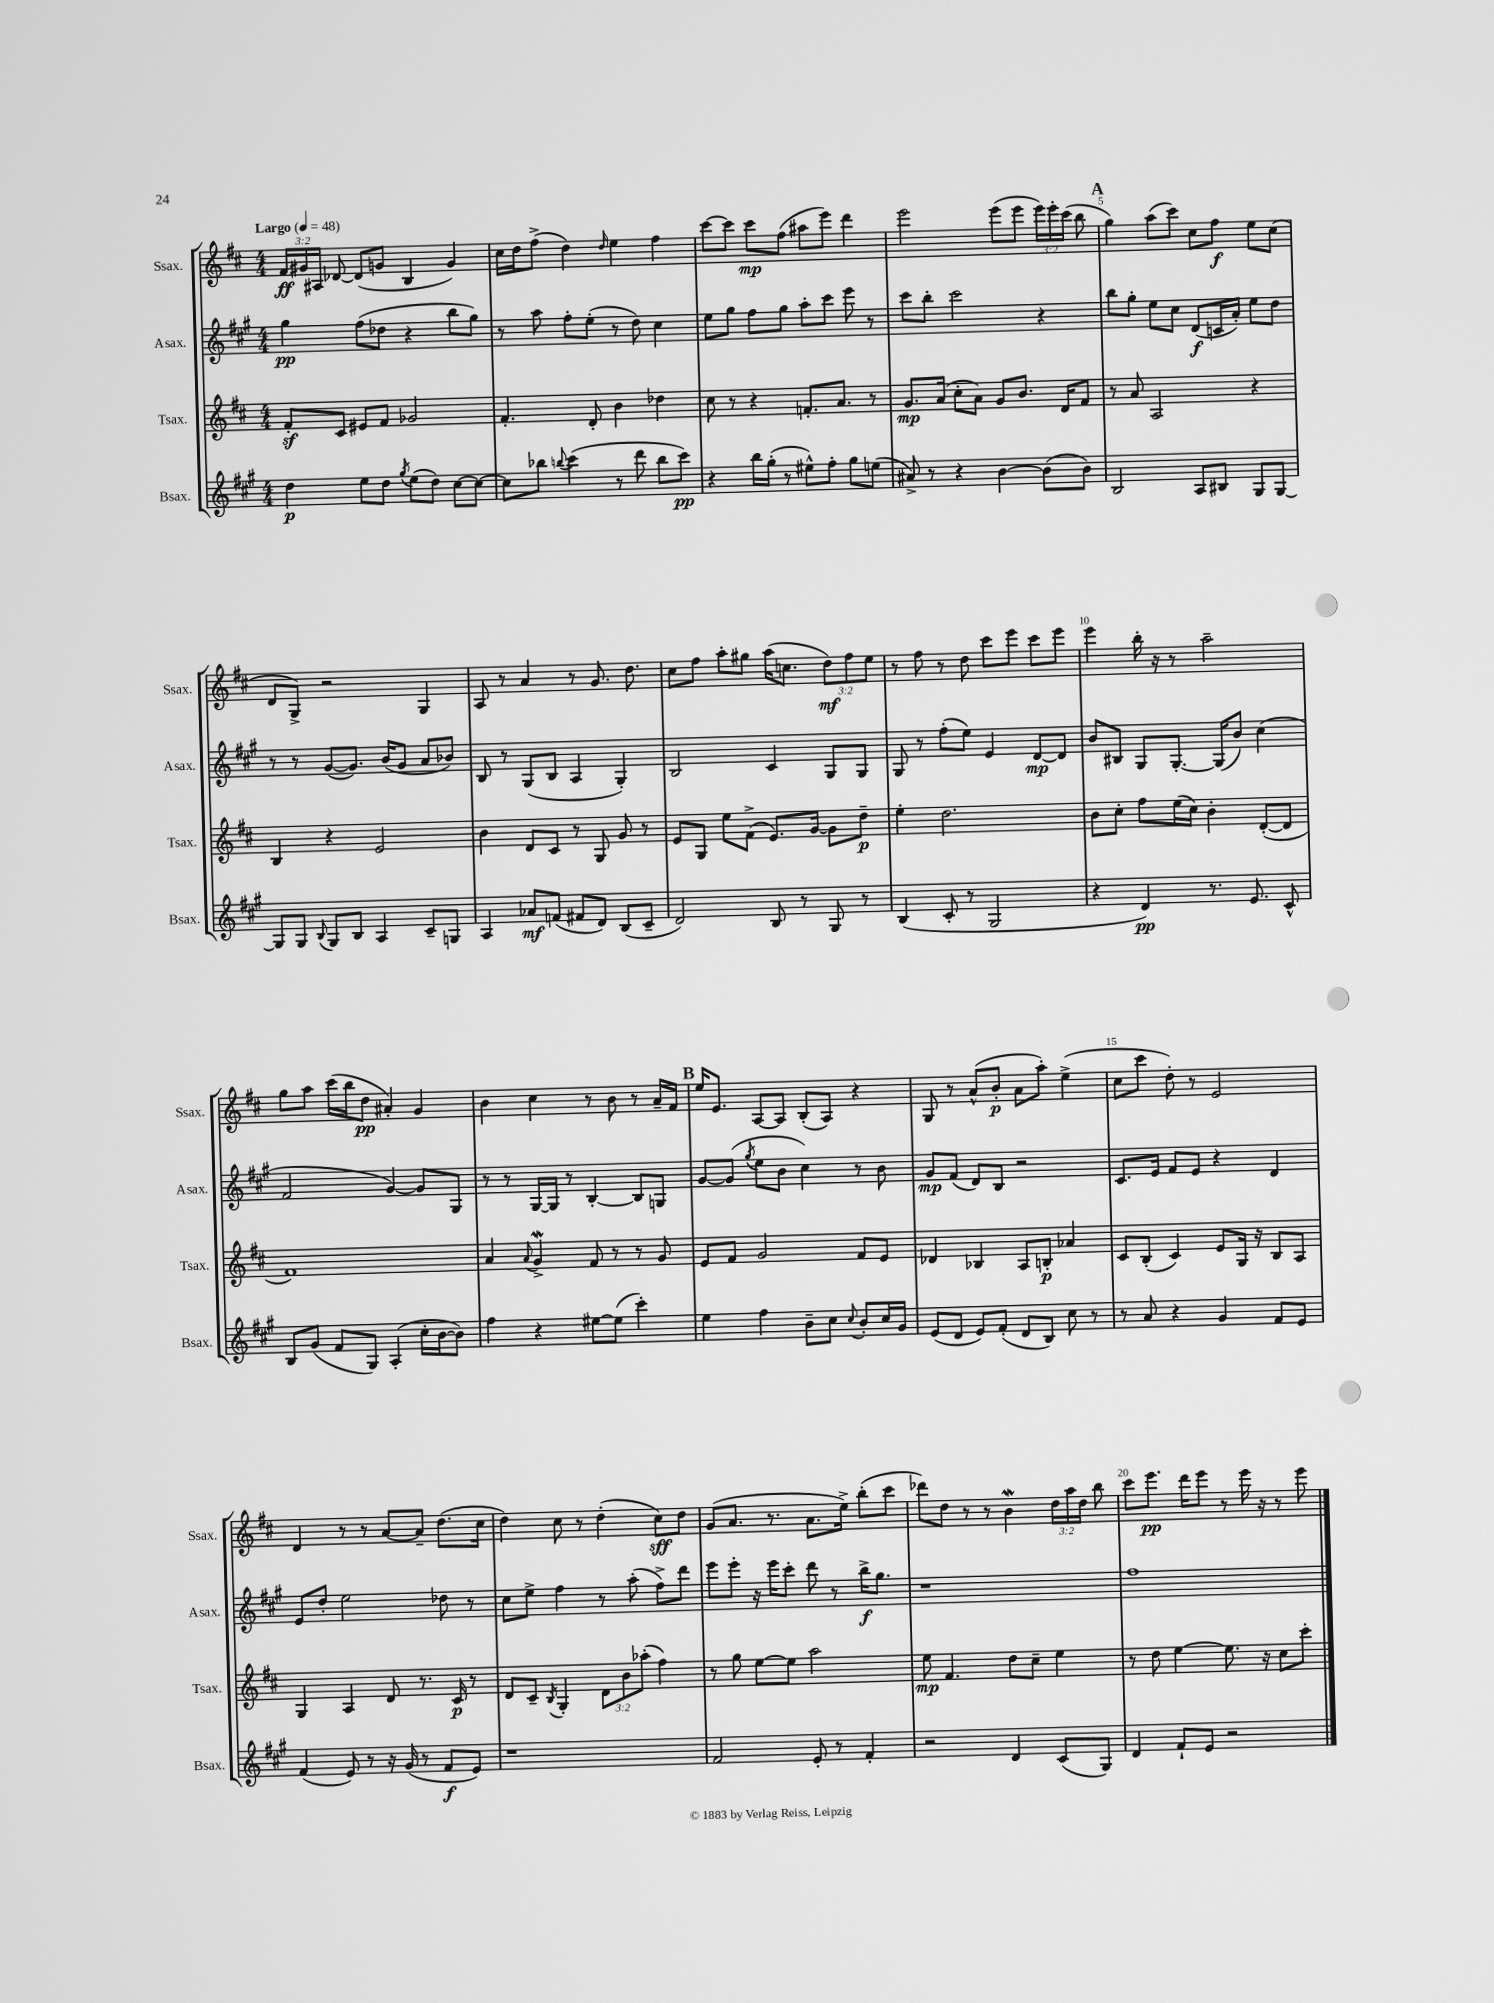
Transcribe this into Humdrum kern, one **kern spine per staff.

**kern	**dynam	**kern	**dynam	**kern	**dynam	**kern	**dynam
*part4	*part4	*part3	*part3	*part2	*part2	*part1	*part1
*staff4	*staff4	*staff3	*staff3	*staff2	*staff2	*staff1	*staff1
*I"Bsax.	*	*I"Tsax.	*	*I"Asax.	*	*I"Ssax.	*
*I'Bsax.	*	*I'Tsax.	*	*I'Asax.	*	*I'Ssax.	*
*clefG2	*	*clefG2	*	*clefG2	*	*clefG2	*
*k[f#c#g#]	*	*k[f#c#]	*	*k[f#c#g#]	*	*k[f#c#]	*
*M4/4	*	*M4/4	*	*M4/4	*	*M4/4	*
*MM48	*	*MM48	*	*MM48	*	*MM48	*
=1	=1	=1	=1	=1	=1	=1	=1
!	!	!	!	!	!	!LO:TX:a:B:t=Largo	!
4dd\	p	8f#z'/L	.	4gg#\	pp	24f#/LL	ff
.	.	.	.	.	.	24g#X/	.
.	.	.	.	.	.	24A#X/JJ	.
.	.	8c#/J	.	.	.	[8d-X/	.
8ee\L	.	8e#X/L	.	(8ff#\L	.	(8d-/L]	.
8dd\J	.	8f#/J	.	8dd-X\J	.	8gn/J	.
8qgg#/	.	.	.	.	.	.	.
(8ee\L	.	2g-X/	.	4r	.	4B/	.
8dd\J)	.	.	.	.	.	.	.
[8cc#\L	.	.	.	8bb\L	.	4g/)	.
8cc#\J_	.	.	.	8gg#\J)	.	.	.
=2	=2	=2	=2	=2	=2	=2	=2
8cc#\L]	.	4.f#'/	.	8r	.	16cc#\LL	.
.	.	.	.	.	.	16dd\J	.
8bb-X\J	.	.	.	8aa\	.	(8ff#^\J	.
8qqbbn/	.	.	.	.	.	.	.
(4ccc#\	.	.	.	8ff#'\L	.	4dd\)	.
.	.	8d'/	.	(8ee'\J	.	.	.
.	.	.	.	.	.	16qqdd/	.
8r	.	4b\	.	8r	.	4ee\	.
8ddd\	.	.	.	8dd\)	.	.	.
8bb\L	.	4dd-X\	.	4cc#\	.	4ff#\	.
8ccc#\J)	pp	.	.	.	.	.	.
=3	=3	=3	=3	=3	=3	=3	=3
4r	.	8cc#\	.	8ee\L	.	[8ccc#\L	.
.	.	8r	.	8gg#\J	.	8ccc#\J]	.
16bb\LL	.	4r	.	8ff#\L	.	8ccc#\L	mp
(16gg#'\JJ	.	.	.	.	.	.	.
8r	.	.	.	8gg#\J	.	(8ff#\J	.
8ee#X^^\L)	.	8.fn'/L	.	8aa'\L	.	8aa#X\L	.
8ff#'\J	.	.	.	8ccc#\J	.	8eee\J)	.
.	.	8.a/J	.	.	.	.	.
8gg#\L	.	.	.	8eee\	.	4ddd\	.
(8een\J	.	8r	.	8r	.	.	.
=4	=4	=4	=4	=4	=4	=4	=4
8a#X^/)	.	8.g/L	mp	8ccc#\L	.	2eee\	.
8r	.	.	.	8bb'\J	.	.	.
.	.	(16a/Jk	.	.	.	.	.
4r	.	8cc#'\L	.	2ccc#\	.	.	.
.	.	8a\J)	.	.	.	.	.
[4b\	.	8g/L	.	.	.	(8eee\L	.
.	.	8.b/J	.	.	.	8eee\J	.
(8b\L]	.	.	.	4r	.	24eee\LL)	.
.	.	.	.	.	.	24eee'\	.
.	.	16d/KL	.	.	.	.	.
.	.	.	.	.	.	(24ccc#\JJ	.
8b\J)	.	8f#/J	.	.	.	8bb\	.
!!LO:REH:place=s1:t=A
=5	=5	=5	=5	=5	=5	=5	=5
2B/	.	8r	.	8bb\L	.	4gg\)	.
.	.	8a/	.	8gg#'\J	.	.	.
.	.	2A/	.	8ee\L	.	(8aa\L	.
.	.	.	.	8cc#\J	.	8ccc#\J)	.
8A/L	.	.	.	(8d/L	f	8cc#\L	.
8B#X/J	.	.	.	16cn/L	.	8ff#\J	f
.	.	.	.	16a'/JJ)	.	.	.
8G#/L	.	4r	.	8ee\L	.	8ee\L	.
[8G#/J	.	.	.	8dd\J	.	(8cc#\J	.
!!LO:LB:g=z
=6	=6	=6	=6	=6	=6	=6	=6
8G#/L]	.	4B/	.	8r	.	8d/L	.
8G#/J	.	.	.	8r	.	8G^/J)	.
8qqB/	.	.	.	.	.	.	.
8G#/L	.	4r	.	([8g#/L	.	2r	.
8B/J	.	.	.	8.g#/J])	.	.	.
4A/	.	2e/	.	.	.	.	.
.	.	.	.	(16b/KL	.	.	.
.	.	.	.	8g#/J	.	.	.
8c#~/L	.	.	.	8a/L	.	4G/	.
8Gn/J	.	.	.	8b-X/J)	.	.	.
=7	=7	=7	=7	=7	=7	=7	=7
4A/	.	4b\	.	8B/	.	8A/	.
.	.	.	.	8r	.	8r	.
8a-X/L	mf	8d/L	.	(8G#/L	.	4a/	.
(8fn/J	.	8c#/J	.	8B/J	.	.	.
8f#X/L	.	8r	.	4A/	.	8r	.
8d/J)	.	8G/	.	.	.	8.g/	.
(8B/L	.	8g/	.	4G#'/)	.	.	.
.	.	.	.	.	.	8.dd\	.
8c#~/J	.	8r	.	.	.	.	.
=8	=8	=8	=8	=8	=8	=8	=8
2d/)	.	8e/L	.	2B/	.	8cc#\L	.
.	.	8G/J	.	.	.	8ff#\J	.
.	.	8ee\L	.	.	.	8aa'\L	.
.	.	(8f#^\J	.	.	.	8gg#X\J	.
8B/	.	8.e/L)	.	4c#/	.	(16aa\KL	.
.	.	.	.	.	.	8.ccn\J	.
8r	.	.	.	.	.	.	.
.	.	[16g/Jk	.	.	.	.	.
8G#/	.	8g\L]	.	8G#/L	.	12dd\L)	mf
.	.	.	.	.	.	12ff#\	.
8r	.	8dd~\J	p	8G#/J	.	.	.
.	.	.	.	.	.	12ee\J	.
=9	=9	=9	=9	=9	=9	=9	=9
(4B/	.	4ee'\	.	8G#/	.	8r	.
.	.	.	.	8r	.	8ff#\	.
8c#'/	.	2.dd\	.	(8ff#'\L	.	8r	.
8r	.	.	.	8ee\J)	.	8dd\	.
2G#/	.	.	.	4e/	.	8ccc#\L	.
.	.	.	.	.	.	8eee\J	.
.	.	.	.	[8d/L	mp	8ccc#\L	.
.	.	.	.	8d/J]	.	8eee\J	.
=10	=10	=10	=10	=10	=10	=10	=10
4r	.	8b\L	.	8b/L	.	4eee\	.
.	.	8cc#'\J	.	8B#X/J	.	.	.
4d/)	pp	8ff#\L	.	8G#/L	.	16bb'\	.
.	.	.	.	.	.	16r	.
.	.	(16ee\L	.	[8.G#'/J	.	8r	.
.	.	16cc#\JJ)	.	.	.	.	.
8.r	.	4b'\	.	.	.	2aa~\	.
.	.	.	.	(16G#/KL]	.	.	.
.	.	.	.	8b/J)	.	.	.
8.e/	.	.	.	.	.	.	.
.	.	([8d'/L	.	(4cc#\	.	.	.
8c#^^/	.	8d/J]	.	.	.	.	.
!!LO:LB:g=z
=11	=11	=11	=11	=11	=11	=11	=11
8B/L	.	1f#)	.	2f#/	.	8gg\L	.
(8g#/J	.	.	.	.	.	8aa\J	.
8f#/L	.	.	.	.	.	(16ccc#\LL	.
.	.	.	.	.	.	16bb\J	.
8G#/J)	.	.	.	.	.	8dd\J	pp
(4A'/	.	.	.	[4g#/)	.	4a#X'/)	.
16cc#'\LL	.	.	.	8g#/L]	.	4g/	.
[16b\J	.	.	.	.	.	.	.
8b\J])	.	.	.	8G#/J	.	.	.
=12	=12	=12	=12	=12	=12	=12	=12
4ff#\	.	4a/	.	8r	.	4b\	.
.	.	.	.	8r	.	.	.
.	.	8qqa/	.	.	.	.	.
4r	.	4gw^/	.	[16G#/LL	.	4cc#\	.
.	.	.	.	16G#/JJ]	.	.	.
.	.	.	.	8r	.	.	.
[8ee#X\L	.	8f#/	.	[4B'/	.	8r	.
(8ee#\J]	.	8r	.	.	.	8b\	.
4ccc#'\)	.	8r	.	8B/L]	.	8r	.
.	.	8g/	.	8Gn/J	.	16a~/LL	.
.	.	.	.	.	.	16f#/JJ	.
!!LO:REH:place=s1:t=B
=13	=13	=13	=13	=13	=13	=13	=13
4ee\	.	8e/L	.	[8g#/L	.	16ee/KL	.
.	.	.	.	.	.	8.e/J	.
.	.	8f#/J	.	(8g#/J]	.	.	.
.	.	.	.	8qgg#/	.	.	.
4ff#\	.	2g/	.	8ee\L	.	[8A/L	.
.	.	.	.	8b\J	.	8A/J]	.
8b~\L	.	.	.	4cc#\)	.	(8B'/L	.
8cc#\J	.	.	.	.	.	8A/J)	.
8qqcc#/	.	.	.	.	.	.	.
8b'/L	.	8f#/L	.	8r	.	4r	.
16cc#/L	.	8e/J	.	8b\	.	.	.
16g#/JJ	.	.	.	.	.	.	.
=14	=14	=14	=14	=14	=14	=14	=14
(8e/L	.	4d-X/	.	8g#/L	mp	8G/	.
8d/J	.	.	.	(8f#/J	.	8r	.
8e/L)	.	4B-X/	.	8d/L)	.	(8a^^/L	.
(8f#'/J	.	.	.	8B/J	.	8b'/J	p
8d/L	.	8A/L	.	2r	.	8a\L	.
8B/J)	.	8Bn'/J	p	.	.	8aa'\J)	.
8cc#\	.	4a-X/	.	.	.	(4ee^\	.
8r	.	.	.	.	.	.	.
=15	=15	=15	=15	=15	=15	=15	=15
8r	.	8c#/L	.	8.c#/L	.	8cc#\L	.
8a/	.	(8B'/J	.	.	.	8ccc#\J	.
.	.	.	.	16e/Jk	.	.	.
4r	.	4c#/)	.	8f#/L	.	8dd'\)	.
.	.	.	.	8e/J	.	8r	.
4g#/	.	8e/L	.	4r	.	2e/	.
.	.	16G/Jk	.	.	.	.	.
.	.	16r	.	.	.	.	.
8f#/L	.	8B/L	.	4d/	.	.	.
8e/J	.	8A/J	.	.	.	.	.
!!LO:LB:g=z
=16	=16	=16	=16	=16	=16	=16	=16
(4f#/	.	4G/	.	8e/L	.	4d/	.
.	.	.	.	8dd'/J	.	.	.
8e/)	.	4A/	.	2ee\	.	8r	.
8r	.	.	.	.	.	8r	.
16r	.	8d/	.	.	.	[8a/L	.
(16g#/	.	.	.	.	.	.	.
8r	.	8.r	.	.	.	8a~/J]	.
8f#/L	f	.	.	8dd-X\	.	(8.dd\L	.
.	.	16c#/	p	.	.	.	.
8e/J)	.	8r	.	8r	.	.	.
.	.	.	.	.	.	16cc#\Jk	.
=17	=17	=17	=17	=17	=17	=17	=17
1r	.	8d/L	.	8cc#\L	.	4dd\)	.
.	.	8c#~/J	.	8ee^\J	.	.	.
.	.	8qB/	.	.	.	.	.
.	.	4G'/	.	4ff#\	.	8cc#\	.
.	.	.	.	.	.	8r	.
.	.	12d\L	.	8r	.	(4dd'\	.
.	.	12b\	.	.	.	.	.
.	.	.	.	(8aa'\	.	.	.
.	.	(12aa-X'\J	.	.	.	.	.
.	.	4ff#\)	.	8ff#^\L)	.	8cc#\L)	sff
.	.	.	.	8ddd\J	.	8dd\J	.
=18	=18	=18	=18	=18	=18	=18	=18
2f#/	.	8r	.	8eee\L	.	(8g/L	.
.	.	8gg\	.	8eee'\J	.	8.a/J	.
.	.	[8ee\L	.	16r	.	.	.
.	.	.	.	16eee\KL	.	8.r	.
.	.	8ee\J]	.	8ccc#'\J	.	.	.
8e'/	.	2aa\	.	8ddd\	.	8.a\L	.
8r	.	.	.	8r	.	.	.
.	.	.	.	.	.	16ee^\Jk)	.
4f#'/	.	.	.	16bb^\KL	f	(8bb'\L	.
.	.	.	.	8.gg#\J	.	.	.
.	.	.	.	.	.	8ccc#\J	.
=19	=19	=19	=19	=19	=19	=19	=19
2r	.	8ee\	mp	1r	.	8ddd-X\L)	.
.	.	4.f#/	.	.	.	8dd\J	.
.	.	.	.	.	.	8r	.
.	.	.	.	.	.	8r	.
4d/	.	8dd\L	.	.	.	4bW\	.
.	.	8cc#~\J	.	.	.	.	.
(8c#/L	.	4ee\	.	.	.	24dd\LL	.
.	.	.	.	.	.	24aa\	.
.	.	.	.	.	.	24dd\JJ	.
8G#/J)	.	.	.	.	.	8bb\	.
=20	=20	=20	=20	=20	=20	=20	=20
4d/	.	8r	.	1ff#	.	8ccc#\L	.
.	.	8dd\	.	.	.	8.eee\J	pp
8f#`/L	.	[4ee\	.	.	.	.	.
.	.	.	.	.	.	16ddd\KL	.
8e/J	.	.	.	.	.	8eee\J	.
2r	.	8.ee\]	.	.	.	8r	.
.	.	.	.	.	.	16eee\	.
.	.	16r	.	.	.	16r	.
.	.	8cc#\L	.	.	.	8r	.
.	.	8ccc#'\J	.	.	.	8eee\	.
==	==	==	==	==	==	==	==
*-	*-	*-	*-	*-	*-	*-	*-
